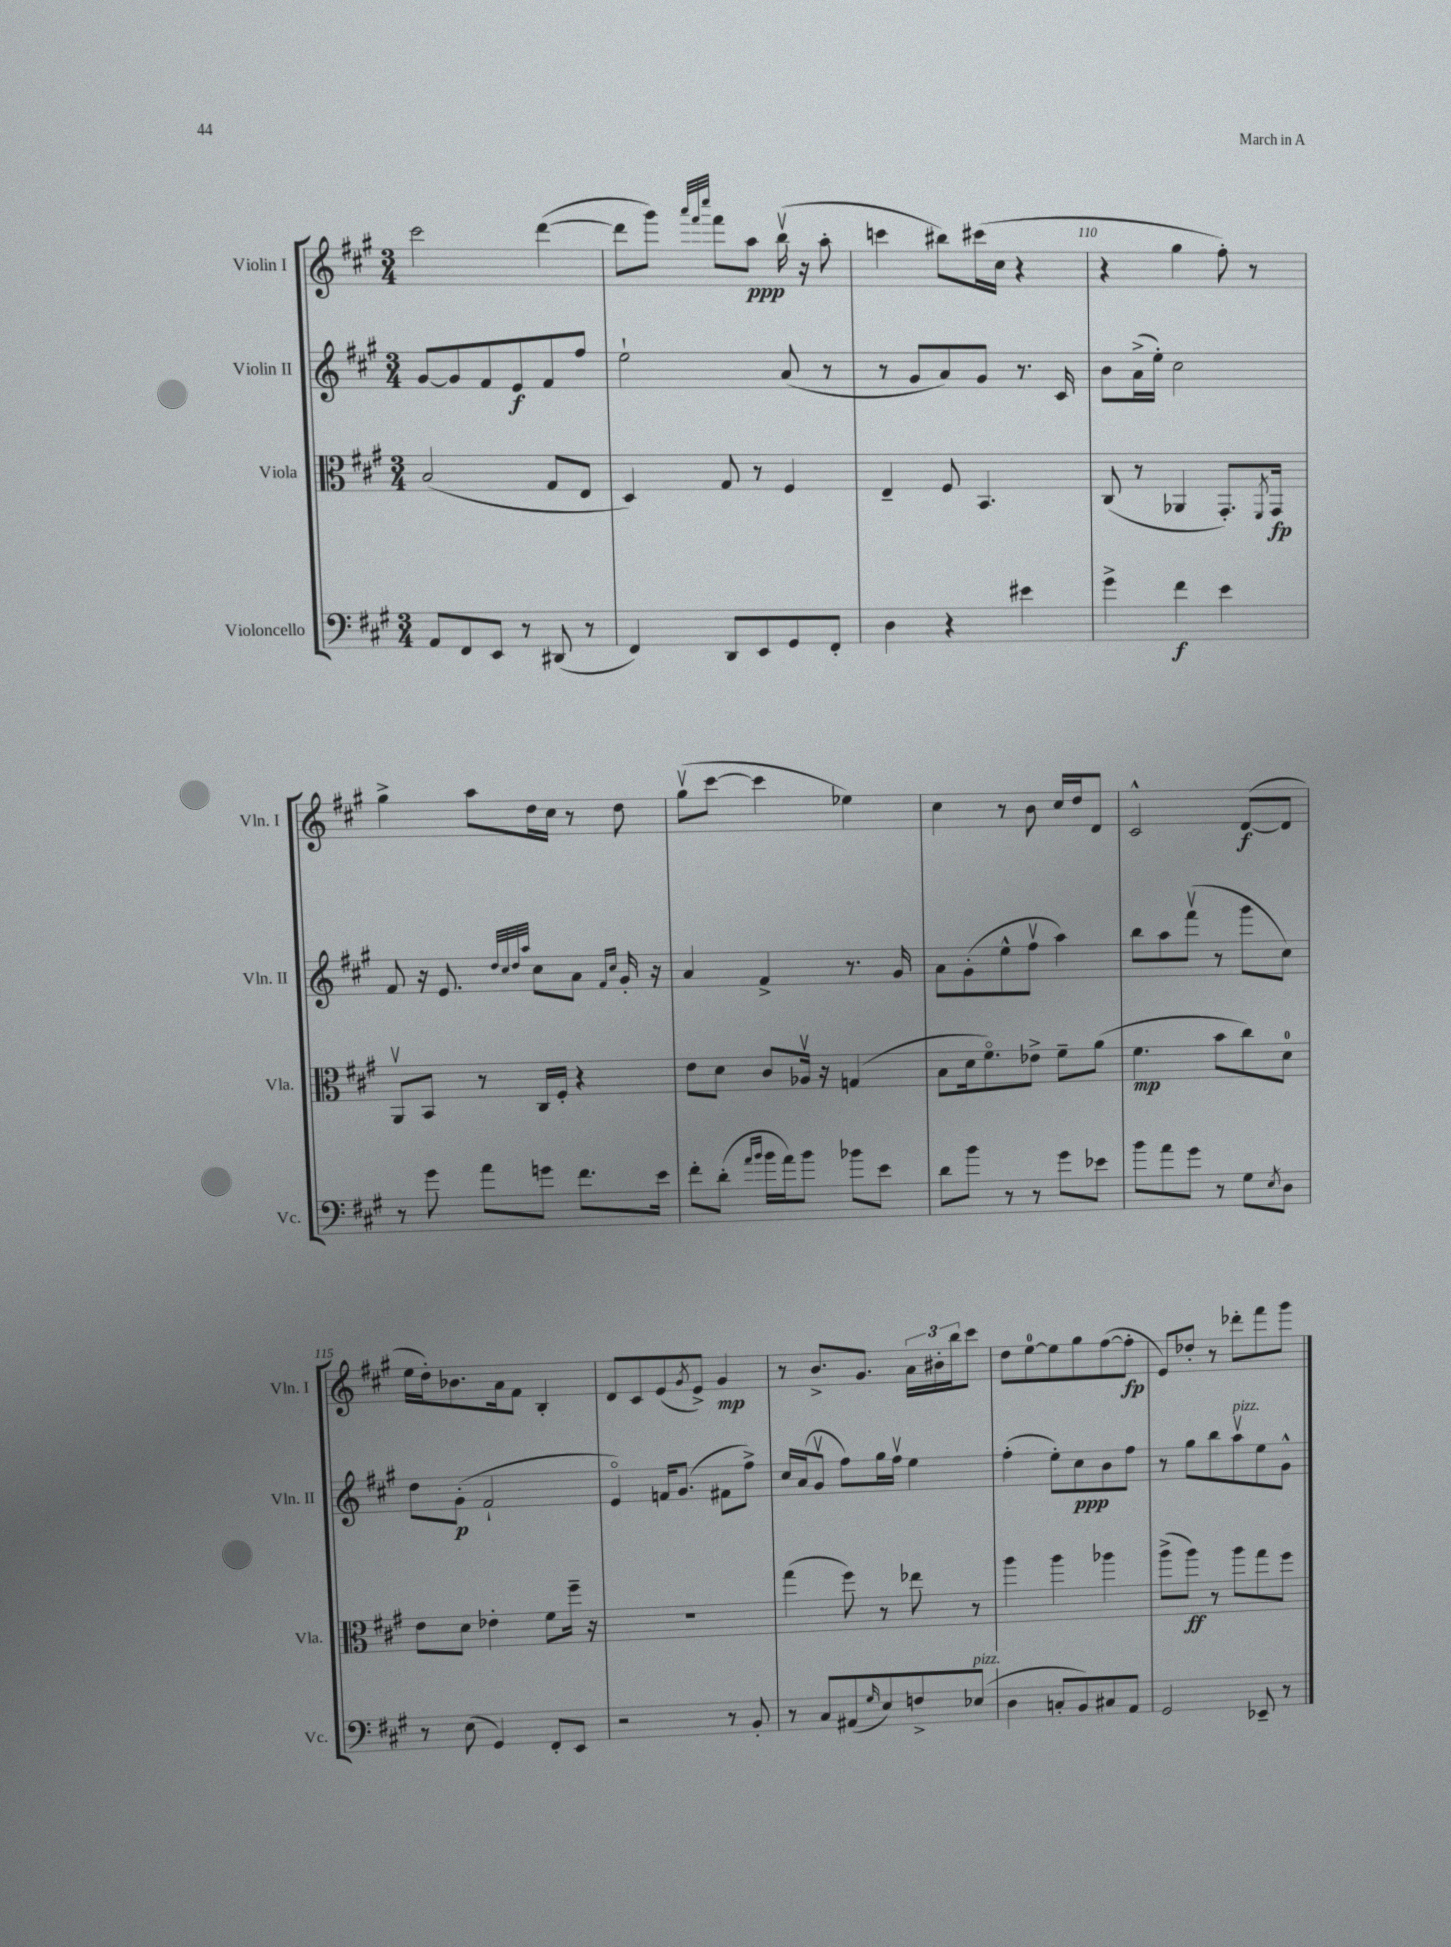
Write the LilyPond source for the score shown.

<<
\new StaffGroup <<
\new Staff = "s0" \with { instrumentName = "Violin I" shortInstrumentName = "Vln. I" } {
    \clef treble \key a \major \numericTimeSignature \time 3/4
    cis'''2 d'''4~( |
    d'''8 gis'''8) \grace { a'''32 fis'''32 cis''''32 } fis'''8 a''8\ppp b''16\upbow( r16 a''8-. |
    c'''4 bis''8) cis'''16( cis''16 r4 |
    r4 gis''4 fis''8-.) r8 |
    gis''4-> a''8 d''16 cis''16 r8 d''8 |
    gis''8\upbow( cis'''8~ cis'''4 ees''4) |
    cis''4 r8 b'8 cis''16 d''16 d'8 |
    cis'2-^ d'8~\f( d'8 |
    e''16 d''16-.) bes'8. a'16 fis'8 b4-. |
    d'8 cis'8 e'8( \acciaccatura { gis'8 } e'8->) gis'4\mp |
    r8 b'8.-> gis'8. \tuplet 3/2 { a'16 bis'16-. b''16 } cis'''8 |
    d''8 e''8-0~ e''8 gis''8 fis''8~( fis''8-.\fp |
    e'8) des''8-. r8 des'''8-. fis'''8 gis'''8 \bar "|." |
}
\new Staff = "s1" \with { instrumentName = "Violin II" shortInstrumentName = "Vln. II" } {
    \clef treble \key a \major \numericTimeSignature \time 3/4
    gis'8~ gis'8 fis'8 e'8\f fis'8 fis''8 |
    e''2-! a'8( r8 |
    r8 gis'8 a'8) gis'8 r8. cis'16 |
    b'8 a'16->( e''16-.) cis''2 |
    fis'8 r16 e'8. \grace { d''32 cis''32 d''32 a''32 } cis''8 a'8 \grace { fis'16 cis''16 } gis'16-. r16 |
    a'4 fis'4-> r8. gis'16 |
    a'8 gis'8-.( e''8-^ fis''8\upbow a''4) |
    b''8 a''8 fis'''8\upbow( r8 gis'''8 cis''8) |
    d''8 gis'8-.\p( fis'2-! |
    e'4\flageolet) f'16 gis'8.( fis'8 fis''8->) |
    cis''16 a'16( gis'8\upbow fis''8) gis''16 fis''16\upbow e''4 |
    fis''4-.( e''8-.) cis''8\ppp b'8 fis''8 |
    r8 gis''8 b''8 a''8\upbow^\markup { \italic "pizz." } e''8 gis'8-^ \bar "|." |
}
\new Staff = "s2" \with { instrumentName = "Viola" shortInstrumentName = "Vla." } {
    \clef alto \key a \major \numericTimeSignature \time 3/4
    b2( gis8 e8 |
    d4) gis8 r8 fis4 |
    e4-- fis8 b,4. |
    cis8( r8 aes,4 gis,8.-.) \acciaccatura { fis,8 } gis,16\fp |
    a,8\upbow b,8 r8 cis16 fis16-. r4 |
    e'8 d'8 cis'8 aes16\upbow r16 g4( |
    b8 d'16 fis'8.\flageolet) ees'8-> fis'8-- a'8( |
    fis'4.\mp b'8 cis''8) d'8-0 |
    e'8 d'8 ees'4-. fis'8 fis''16-- r16 |
    R2. |
    gis''4( fis''8) r8 ees''8 r8 |
    a''4 a''4 aes''4 |
    a''8->( a''8\ff) r8 a''8 gis''8 fis''8 \bar "|." |
}
\new Staff = "s3" \with { instrumentName = "Violoncello" shortInstrumentName = "Vc." } {
    \clef bass \key a \major \numericTimeSignature \time 3/4
    a,8 fis,8 e,8 r8 dis,8( r8 |
    fis,4) d,8 e,8 gis,8 fis,8-. |
    d4 r4 eis'4 |
    gis'4-> fis'4\f e'4 |
    r8 gis'8 a'8 g'8 fis'8. e'16 |
    fis'8-. d'8-.( \grace { a'16 b'16 } b'16 a'16) b'8 bes'8 e'8 |
    d'8 b'8 r8 r8 gis'8 ees'8 |
    b'8 a'8 gis'8 r8 gis8 \acciaccatura { e8 } d8 |
    r8 e8( gis,4) fis,8-. e,8 |
    r2 r8 b,8-. |
    r8 cis8 ais,8( \grace { gis16 } e8) f8-> ees8^\markup { \italic "pizz." }( |
    d4 c8-. b,8) cis8 a,8 |
    gis,2 ees,8-- r8 \bar "|." |
}
>>
>>
\layout { \context { \Score currentBarNumber = #107 \override BarNumber.break-visibility = ##(#f #t #t) barNumberVisibility = #(every-nth-bar-number-visible 5) } }
